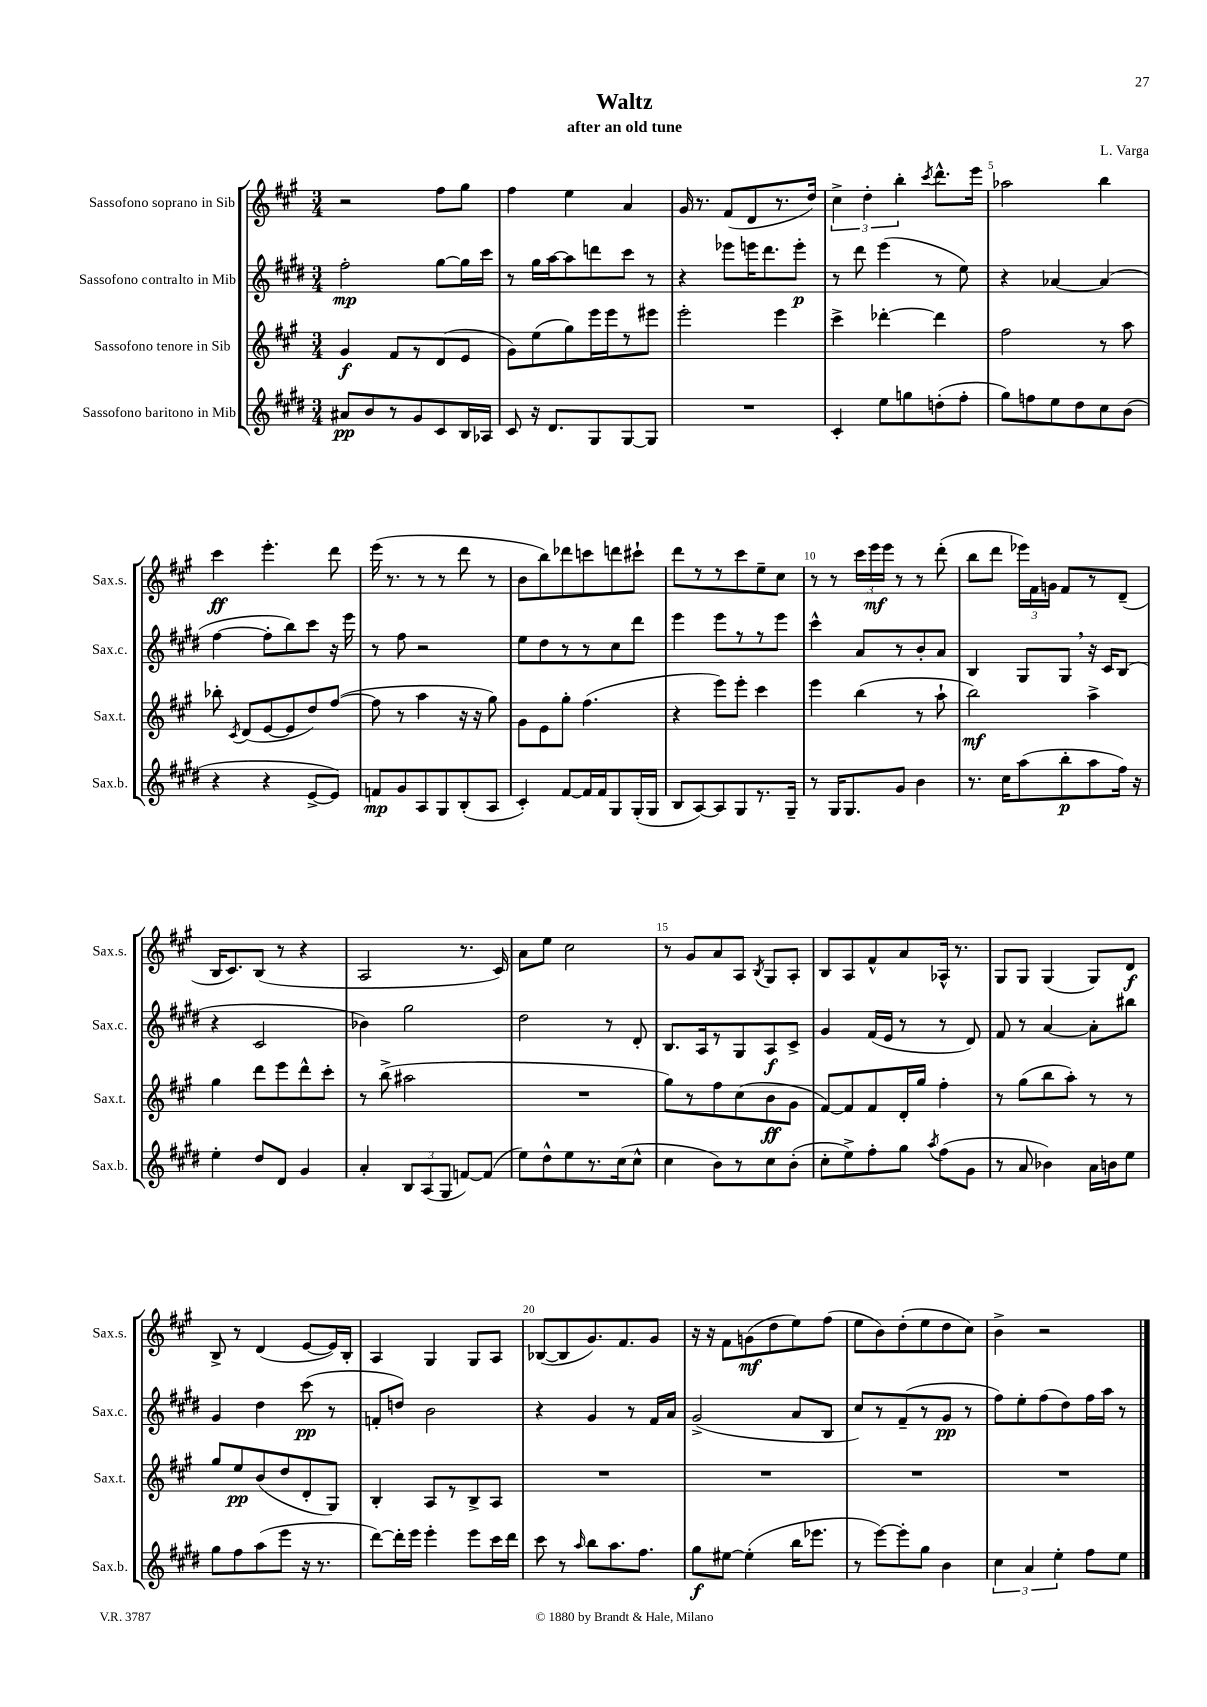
\header { title = "Waltz" composer = "L. Varga" subtitle = "after an old tune" }
<<
\new StaffGroup <<
\new Staff = "s0" \with { instrumentName = "Sassofono soprano in Sib" shortInstrumentName = "Sax.s." } {
    \clef treble \key a \major \numericTimeSignature \time 3/4
    \autoBeamOff r2 fis''8[ gis''8] |
    fis''4 e''4 a'4 |
    gis'16 r8. fis'8[( d'8 r8. d''16]) |
    \tuplet 3/2 { cis''4-> d''4-. b''4-. } \acciaccatura { cis'''8 } d'''8.[-^ e'''16] |
    aes''2 b''4 |
    cis'''4\ff e'''4.-. d'''8 |
    e'''16( r8. r8 r8 d'''8 r8 |
    b'8[ b''8) des'''8 c'''8 d'''8 cis'''8]-! |
    d'''8[ r8 r8 cis'''8 e''8-- cis''8] |
    r8 r8 \tuplet 3/2 { cis'''16[ e'''16\mf e'''16] } r8 r8 d'''8-.( |
    b''8[ d'''8] \tuplet 3/2 { ees'''16[) fis'16 g'16] } fis'8[ r8 d'8]--( |
    b16[ cis'8.) b8]( r8 r4 |
    a2 r8. cis'16) |
    a'8[ e''8] cis''2 |
    r8 gis'8[ a'8 a8] \acciaccatura { b8 } gis8[ a8]-. |
    b8[ a8 fis'8-^ a'8 aes16]-^ r8. |
    gis8[ gis8] gis4( gis8[) d'8]\f |
    b8-> r8 d'4( e'8[~ e'16) b16]-. |
    a4 gis4 gis8[ a8] |
    bes8[~( bes8 gis'8.) fis'8. gis'8] |
    r16 r16 fis'8[ g'8\mf( d''8 e''8) fis''8]( |
    e''8[ b'8) d''8-.( e''8 d''8 cis''8]) |
    b'4-> r2 \bar "|." |
}
\new Staff = "s1" \with { instrumentName = "Sassofono contralto in Mib" shortInstrumentName = "Sax.c." } {
    \clef treble \key e \major \numericTimeSignature \time 3/4
    \autoBeamOff fis''2-.\mp gis''8[~ gis''16 cis'''16] |
    r8 gis''16[ a''16~ a''8 d'''8 cis'''8] r8 |
    r4 ees'''8[ e'''16 dis'''8. e'''8]-.\p |
    r8 dis'''8 e'''4( r8 e''8) |
    r4 aes'4~ aes'4( |
    fis''4~ fis''8[-. b''8) cis'''8] r16 e'''16 |
    r8 fis''8 r2 |
    e''8[ dis''8 r8 r8 cis''8 dis'''8] |
    e'''4 e'''8[ r8 r8 e'''8] |
    cis'''4-^ a'8[ r8 b'8-. a'8] |
    b4 gis8[ gis8] \breathe r16 cis'16[ b8]( |
    r4 cis'2 |
    bes'4) gis''2 |
    dis''2 r8 dis'8-. |
    b8.[ a16 r8 gis8 a8\f cis'8]-> |
    gis'4 fis'16[( e'16] r8 r8 dis'8) |
    fis'8 r8 a'4~ a'8[-. bis''8] |
    gis'4 dis''4 cis'''8\pp( r8 |
    f'8[-. d''8]) b'2 |
    r4 gis'4 r8 fis'16[ a'16] |
    gis'2->( a'8[ b8] |
    cis''8[) r8 fis'8--( r8 gis'8]\pp r8 |
    fis''8[) e''8-. fis''8( dis''8) fis''16 a''16] r8 \bar "|." |
}
\new Staff = "s2" \with { instrumentName = "Sassofono tenore in Sib" shortInstrumentName = "Sax.t." } {
    \clef treble \key a \major \numericTimeSignature \time 3/4
    \autoBeamOff gis'4\f fis'8[ r8 d'8( e'8] |
    gis'8[) e''8( gis''8) e'''16 e'''16 r8 eis'''8] |
    e'''2-. e'''4 |
    cis'''4-> des'''4~-. des'''4 |
    fis''2 r8 a''8 |
    bes''8-. \acciaccatura { cis'8 } d'8[( e'8~ e'8 d''8) fis''8]~( |
    fis''8 r8 a''4 r16 r16 gis''8) |
    gis'8[ e'8 gis''8]-. fis''4.( |
    r4 e'''8[) e'''8]-. cis'''4 |
    e'''4 b''4( r8 a''8-! |
    b''2\mf) a''4-> |
    gis''4 d'''8[ e'''8 d'''8-^ cis'''8]-. |
    r8 b''8->( ais''2 |
    R2. |
    gis''8[) r8 fis''8 cis''8( b'8\ff gis'8] |
    fis'8[~) fis'8 fis'8 d'16-. gis''16] fis''4-. |
    r8 gis''8[( b''8 a''8]-.) r8 r8 |
    gis''8[ e''8\pp b'8( d''8 d'8-. gis8]) |
    b4-. a8[ r8 b8-> a8] |
    R2. |
    R2. |
    R2. |
    R2. \bar "|." |
}
\new Staff = "s3" \with { instrumentName = "Sassofono baritono in Mib" shortInstrumentName = "Sax.b." } {
    \clef treble \key e \major \numericTimeSignature \time 3/4
    \autoBeamOff ais'8[\pp b'8 r8 gis'8 cis'8 b16 aes16] |
    cis'8 r16 dis'8.[ gis8 gis8~ gis8] |
    R2. |
    cis'4-. e''8[ g''8 d''8-.( fis''8]-. |
    gis''8[) f''8 e''8 dis''8 cis''8 b'8]( |
    r4 r4 e'8[~-> e'8]) |
    f'8[\mp gis'8 a8 gis8 b8-.( a8] |
    cis'4-.) fis'8[~ fis'16 fis'16 gis8 gis16-.( gis16] |
    b8[ a8~) a8 gis8 r8. gis16]-- |
    r8 gis16[ gis8. gis'8] b'4 |
    r8. cis''16[ a''8( b''8-.\p a''8 fis''16]) r16 |
    e''4-. dis''8[ dis'8] gis'4 |
    a'4-. \tuplet 3/2 { b8[ a8( gis8] } f'8[~) f'8]( |
    e''8[) dis''8-^ e''8 r8. cis''16( cis''8]-^ |
    cis''4 b'8[) r8 cis''8 b'8]-.( |
    cis''8[-. e''8->) fis''8-. gis''8] \acciaccatura { a''8 } fis''8[( gis'8] |
    r8 a'8 bes'4) a'16[ b'16 e''8] |
    gis''8[ fis''8 a''8( e'''8] r16 r8. |
    dis'''8[~) dis'''16-. e'''16] e'''4-. e'''8[ cis'''16 dis'''16] |
    cis'''8 r8 \grace { a''16 } b''8[ a''8. fis''8.] |
    gis''8[\f eis''8]~ eis''4-.( b''16[ ees'''8.] |
    r8 e'''8[~) e'''8-. gis''8] b'4 |
    \tuplet 3/2 { cis''4 a'4 e''4-. } fis''8[ e''8] \bar "|." |
}
>>
>>
\layout { \context { \Score \override BarNumber.break-visibility = ##(#f #t #t) barNumberVisibility = #(every-nth-bar-number-visible 5) } }
